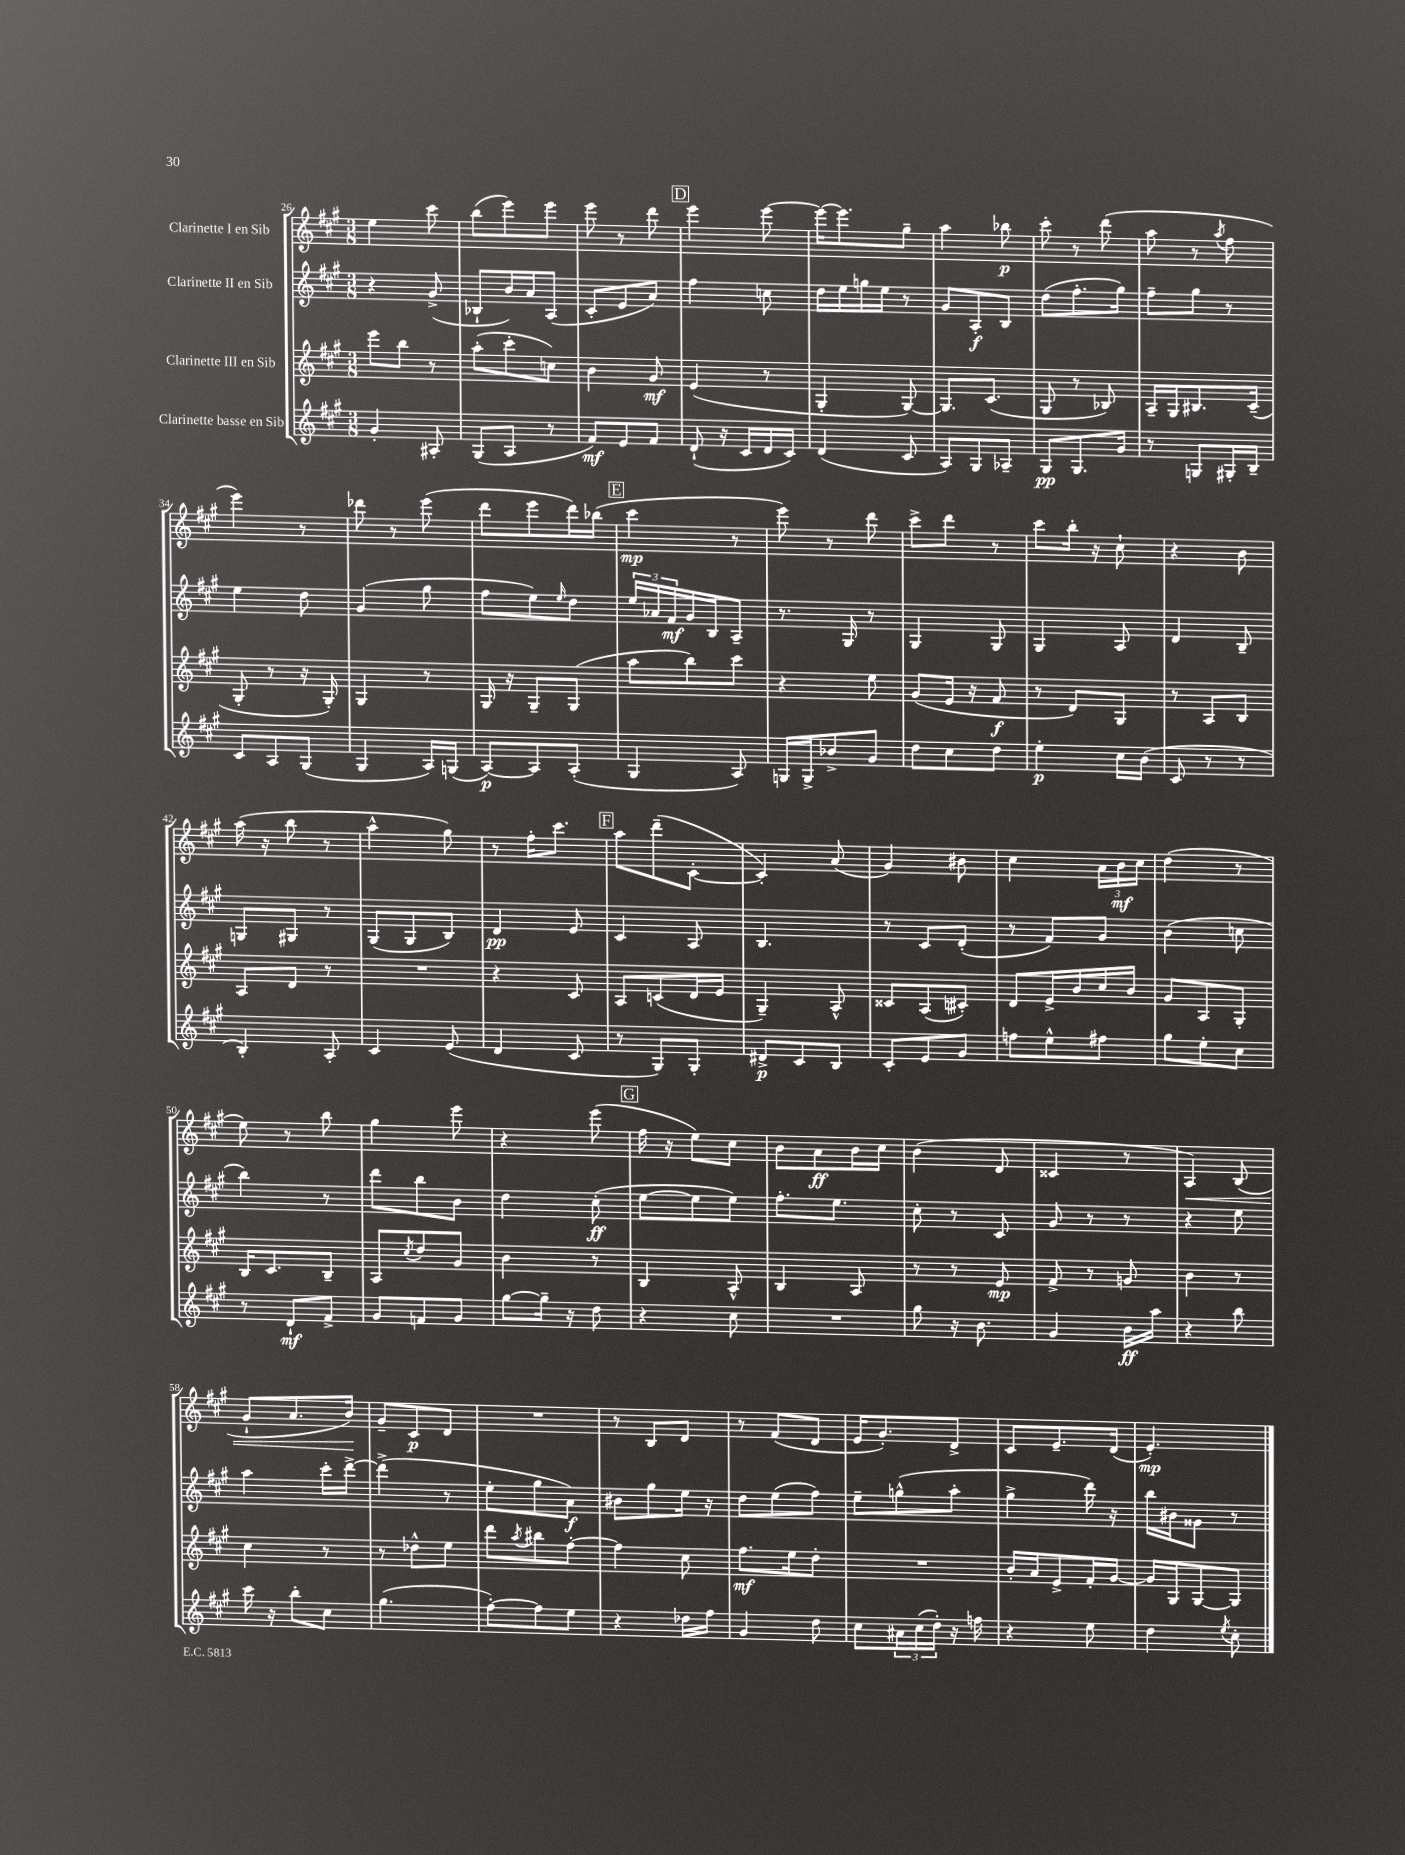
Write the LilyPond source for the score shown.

<<
\new StaffGroup <<
\new Staff = "s0" \with { instrumentName = "Clarinette I en Sib" } {
    \clef treble \key a \major \numericTimeSignature \time 3/8
    e''4 cis'''8 |
    b''8( e'''8) e'''8 |
    e'''8 r8 d'''8 |
    \mark \markup { \box "D" } e'''4 e'''8~ |
    e'''16~ e'''8. gis''8-- |
    a''4 bes''8\p |
    cis'''8-. r8 d'''8( |
    a''8 r8 \acciaccatura { a''8 } fis''8 |
    e'''4) r8 |
    des'''8 r8 e'''8( |
    d'''8 e'''8 d'''16) bes''16( |
    \mark \markup { \box "E" } cis'''4\mp r8 |
    e'''8) r8 d'''8 |
    cis'''8-> d'''8 r8 |
    cis'''8 b''16-. r16 cis''8-! |
    r4 b'8 |
    a''16( r16 b''8 r8 |
    a''4-^ gis''8) |
    r8 fis''16-. cis'''8. |
    \mark \markup { \box "F" } a''8 d'''8--( cis'8~-. |
    cis'4-.) a'8( |
    gis'4) bis'8 |
    cis''4 \tuplet 3/2 { a'16 b'16\mf cis''16 } |
    d''4( r8 |
    e''8) r8 b''8 |
    gis''4 e'''8 |
    r4 e'''8( |
    \mark \markup { \box "G" } fis''16 r16 e''8) cis''8 |
    b'8 a'8\ff b'16 cis''16 |
    b'4( d'8 |
    cisis'4 r8 |
    a4\<) b8( |
    gis'8-! a'8. b'16\!) |
    gis'8-- cis'8\p d'8 |
    R4. |
    r8 b8 d'8 |
    r8 fis'8( d'8 |
    e'16 gis'8.-.) d'8-> |
    cis'8 e'8.-- d'16( |
    e'4.-.\mp) \bar "|." |
}
\new Staff = "s1" \with { instrumentName = "Clarinette II en Sib" } {
    \clef treble \key a \major \numericTimeSignature \time 3/8
    r4 gis'8->( |
    bes8-! b'16) a'16 a8( |
    cis'8-. e'8 a'8) |
    \mark \markup { \box "D" } fis''4 c''8 |
    d''16 e''16 g''16 e''16 r8 |
    gis'8 a8-.\f b8 |
    d''8( fis''8.-. gis''16) |
    fis''8-- gis''8 r8 |
    e''4 d''8 |
    gis'4( gis''8 |
    fis''8 e''8) \grace { e''16 } d''8 |
    \mark \markup { \box "E" } \tuplet 3/2 { e''16 aes'16 fis'16\mf } gis'16 b16 a8-- |
    r8. gis16 r8 |
    gis4 gis8 |
    gis4 a8 |
    d'4 b8-- |
    g8 gis8 r8 |
    gis8( gis8 b8) |
    d'4\pp e'8 |
    \mark \markup { \box "F" } cis'4 a8 |
    b4. |
    r8 cis'8 d'8-.( |
    r8 fis'8) gis'8 |
    b'4( c''8 |
    b''4) r8 |
    d'''8 b''8 b'8 |
    d''4 cis''8-.\ff( |
    \mark \markup { \box "G" } e''8~ e''8 e''8) |
    fis''8.-. e''8. |
    cis''8-. r8 cis'8 |
    gis'8 r8 r8 |
    r4 e''8 |
    a''4 cis'''16-. d'''16~-> |
    d'''4->( r8 |
    e''8-. gis''8 a'8\f) |
    bis'8 gis''8 e''16 r16 |
    d''8 e''8( fis''8) |
    e''8-- g''8-^( a''8-. |
    gis''4-> d'''16) r16 |
    b''16 bis'16 gisis'8 r8 \bar "|." |
}
\new Staff = "s2" \with { instrumentName = "Clarinette III en Sib" } {
    \clef treble \key a \major \numericTimeSignature \time 3/8
    e'''8 b''8 r8 |
    a''8-.( cis'''8-. c''8) |
    b'4 gis'8\mf |
    \mark \markup { \box "D" } e'4( r8 |
    gis4-. gis8~) |
    gis8. cis'8.( |
    gis8 r8 bes8) |
    a16-- gis16 bis8. cis'16--( |
    gis8-. r8 r16 gis16-.) |
    gis4 r8 |
    gis16 r16 gis8-- gis8( |
    \mark \markup { \box "E" } a''8 b''8) cis'''8 |
    r4 e''8 |
    gis'8( e'16 r16 fis'8\f |
    r8 d'8) gis8 |
    r8 a8 b8 |
    a8 d'8 r8 |
    R4. |
    r4 cis'8 |
    \mark \markup { \box "F" } a8 c'8( d'16 e'16 |
    gis4--) a8-^ |
    cisis'8 a8( cis'8-.) |
    d'8 e'16-> b'16 cis''16 b'16 |
    gis'8 a8 gis8-. |
    b16 cis'8. b8-- |
    a8 \acciaccatura { cis''8 } d''8 gis'8 |
    b'4 r8 |
    \mark \markup { \box "G" } b4 a8-^ |
    b4 a8 |
    r8 r8 e'8\mp |
    fis'8-> r8 g'8 |
    b'4 r8 |
    cis''4 r8 |
    r8 des''8-^ e''8 |
    d'''8 \acciaccatura { a''8 } bis''8 fis''8~-. |
    fis''4 cis''8 |
    fis''8.\mf e''16 d''8-. |
    R4. |
    b'16-. a'16 e'8-> fis'16-. gis'16~ |
    gis'16 gis16 gis8~ gis8 \bar "|." |
}
\new Staff = "s3" \with { instrumentName = "Clarinette basse en Sib" } {
    \clef treble \key a \major \numericTimeSignature \time 3/8
    gis'4-. ais8-. |
    gis8( a8 r8 |
    fis'8\mf) e'8 fis'8 |
    \mark \markup { \box "D" } d'8-!( r16 cis'16 d'16 cis'16) |
    d'4( cis'8 |
    a8) gis8 aes8-- |
    gis8\pp gis8. gis'16 |
    r8 g8 gis16-. b16-- |
    cis'8 a8 gis8( |
    gis4 a16) g16( |
    a8~\p) a8 a8-.( |
    \mark \markup { \box "E" } gis4 a8) |
    g16 g16-> bes'8-> gis'8 |
    d''8 cis''8 d''8 |
    e''4-.\p cis''16 b'16( |
    cis'8 r8 r8 |
    b4-.) a8-. |
    cis'4 e'8( |
    d'4 cis'8 |
    \mark \markup { \box "F" } r8 gis8) gis8-. |
    dis'8->\p cis'8 b8 |
    cis'8-. e'8 gis'8 |
    f''8 e''8-^ fis''8 |
    gis''8 e''8-. cis''8 |
    r8 d'8-!\mf fis'8-> |
    gis'8 f'8 gis'8 |
    gis''8~ gis''16-- r16 d''8 |
    \mark \markup { \box "G" } r4 cis''8 |
    R4. |
    gis''8 r16 b'8. |
    gis'4 b'16\ff a''16 |
    r4 b''8 |
    cis'''16 r16 b''8-. cis''8 |
    gis''4.( |
    fis''8~-.) fis''8 e''8 |
    r4 des''16 fis''16 |
    gis'4 d''8 |
    cis''8 \tuplet 3/2 { ais'16 cis''16( d''16-.) } r16 f''16 |
    r4 e''8 |
    d''4 \acciaccatura { e''8 } cis''8-. \bar "|." |
}
>>
>>
\layout { \context { \Score currentBarNumber = #26 } }
